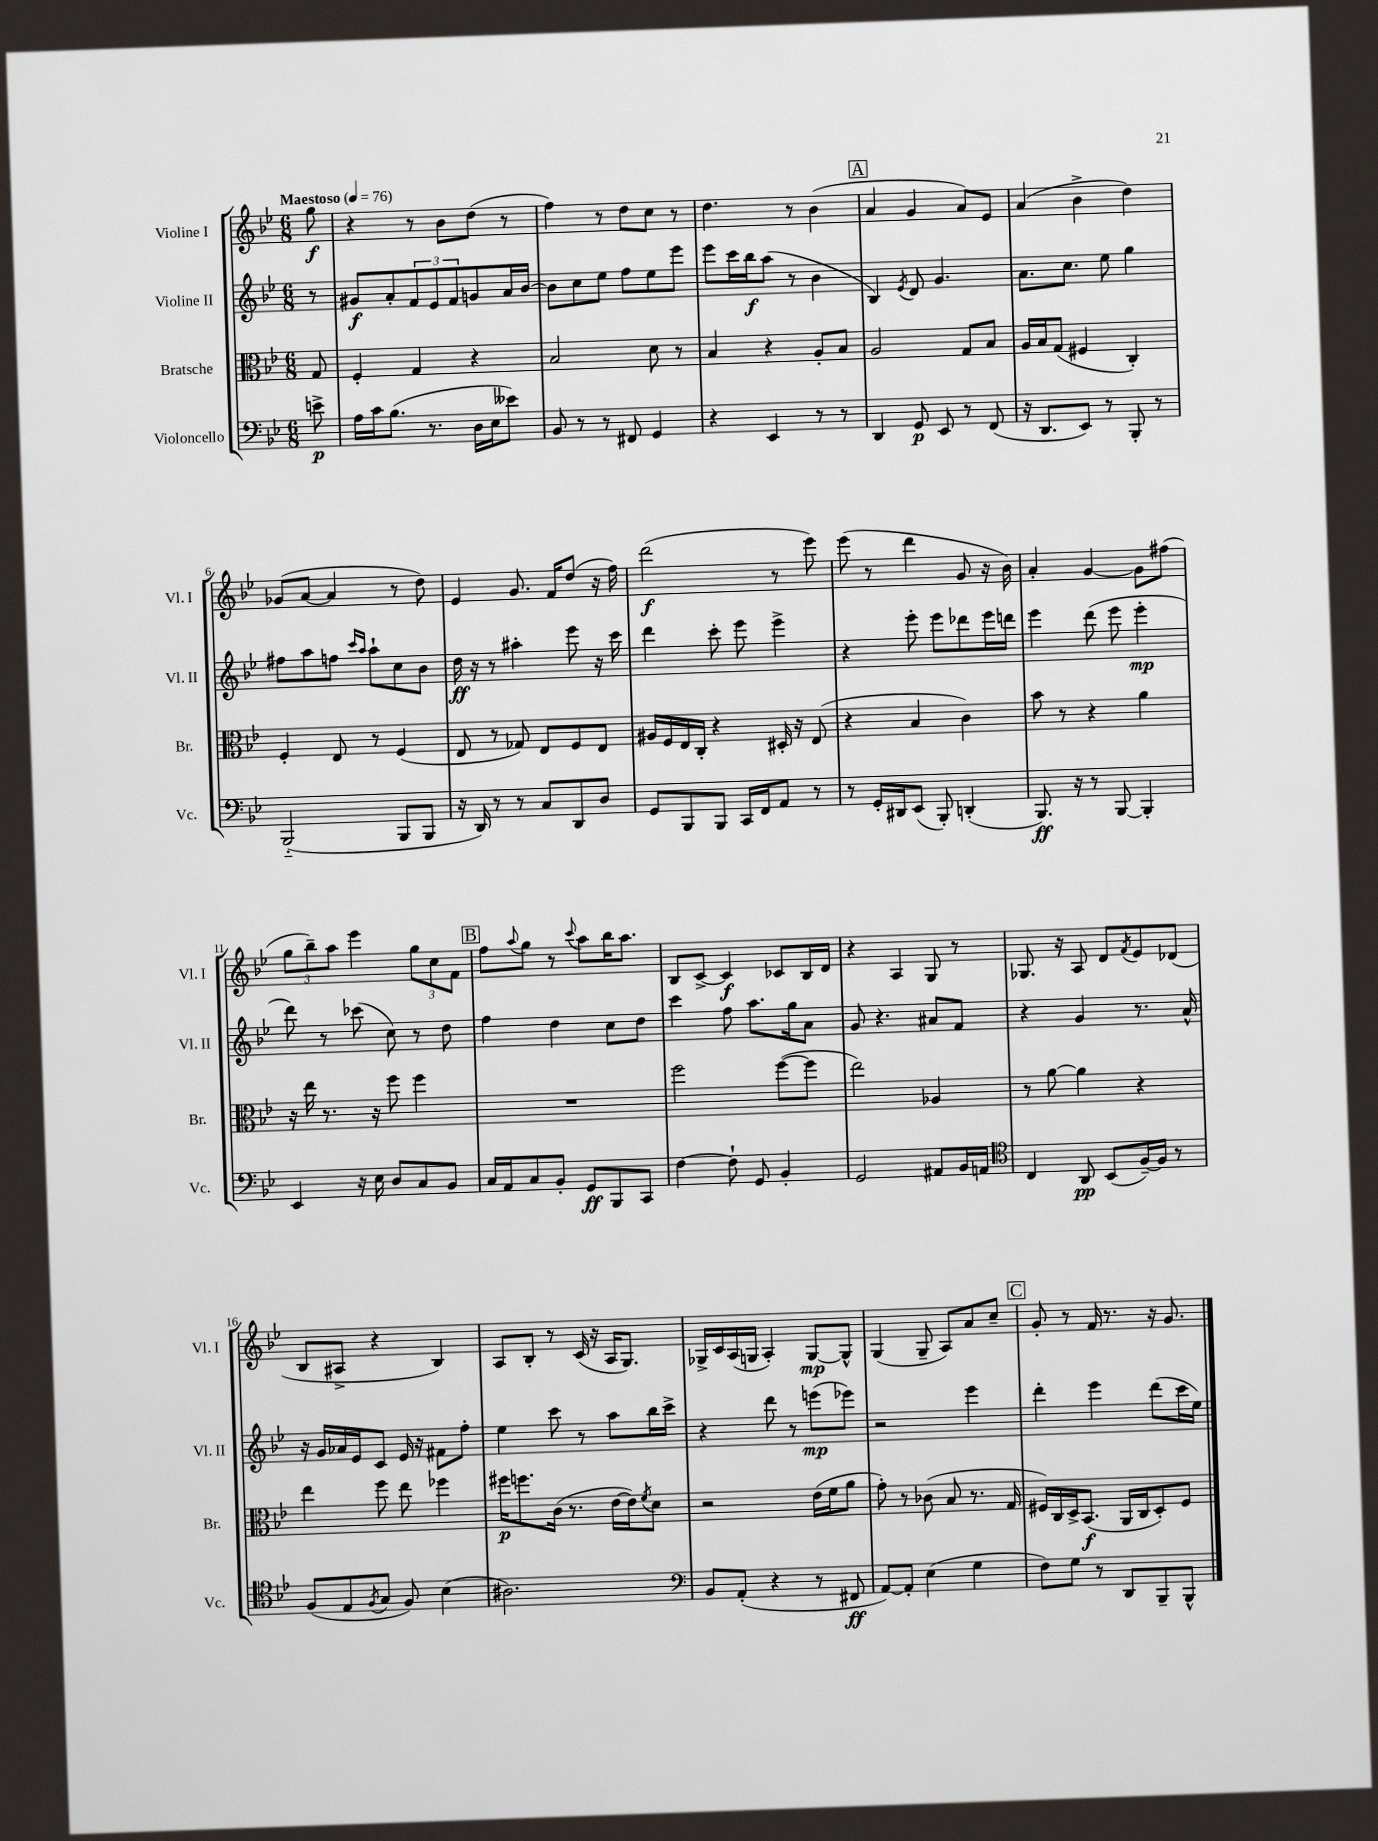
<<
\new StaffGroup <<
\new Staff = "s0" \with { instrumentName = "Violine I" shortInstrumentName = "Vl. I" } {
    \clef treble \key bes \major \numericTimeSignature \time 6/8 \partial 8 \tempo "Maestoso" 4 = 76
    g''8\f |
    r4 r8 bes'8 d''8( r8 |
    f''4) r8 d''8 c''8 r8 |
    d''4. r8 bes'4( |
    \mark \markup { \box "A" } a'4 g'4 a'8) ees'8 |
    a'4( bes'4-> d''4) |
    ges'8( a'8~ a'4 r8 d''8) |
    ees'4 g'8. f'16 d''8( r16 f''16) |
    d'''2\f( r8 ees'''8) |
    ees'''8( r8 d'''4 g'8 r16 bes'16) |
    a'4-. g'4~ g'8 fis''8( |
    \tuplet 3/2 { g''8 bes''8--) a''8 } ees'''4 \tuplet 3/2 { g''8 c''8 f'8 } |
    \mark \markup { \box "B" } f''8 \appoggiatura { a''8 } g''8 r8 \appoggiatura { c'''8 } a''8 bes''16 a''8. |
    bes8 c'8~-> c'4\f ces'8 bes16 d'16 |
    r4 a4 g8 r8 |
    ges8. r16 a8 d'8 \acciaccatura { f'8 } ees'8 des'8( |
    bes8 ais8-> r4 bes4) |
    a8 bes8-. r8 c'16( r16 a16 g8.) |
    ges16-> c'16 a16( g16 a4-.) g8~\mp g8-^ |
    g4( g8-- a8) a'8 c''8-- |
    \mark \markup { \box "C" } g'8-. r8 f'16 r8. r16 g'8. \bar "|." |
}
\new Staff = "s1" \with { instrumentName = "Violine II" shortInstrumentName = "Vl. II" } {
    \clef treble \key bes \major \numericTimeSignature \time 6/8 \partial 8
    r8 |
    gis'8\f a'8-. \tuplet 3/2 { f'8 ees'8 f'8 } g'8 a'16 bes'16~ |
    bes'8 c''8 ees''8 f''8 ees''8 ees'''8 |
    ees'''8 c'''16 bes''16\f a''8( r8 bes'4 |
    \mark \markup { \box "A" } bes4) \acciaccatura { ees'8 } d'8 g'4. |
    a'8. c''8. ees''8 g''4 |
    fis''8 a''8 f''8 \grace { c'''16 a''16 } a''8-! c''8 bes'8 |
    d''16\ff r16 r8 ais''4-. ees'''8 r16 c'''16 |
    d'''4 c'''8-. ees'''8 ees'''4-> |
    r4 ees'''8-. ees'''8 des'''8 ees'''16 d'''16 |
    ees'''4 d'''8( ees'''8 ees'''4-.\mp |
    d'''8) r8 ces'''8( c''8) r8 d''8 |
    \mark \markup { \box "B" } f''4 d''4 c''8 d''8 |
    c'''4 f''8 a''8. g''16 a'8 |
    g'8 r4. ais'8 f'8 |
    r4 g'4 r8. a'16-^ |
    r16 g'16 aes'16 ees'16 c'8 ees'16 r16 fis'8 f''8-. |
    ees''4 c'''8 r8 a''8 bes''16 c'''16-> |
    r4 d'''8 r8 e'''8\mp( ees'''8) |
    r2 ees'''4 |
    \mark \markup { \box "C" } d'''4-. ees'''4 d'''8( c'''16 ees''16) \bar "|." |
}
\new Staff = "s2" \with { instrumentName = "Bratsche" shortInstrumentName = "Br." } {
    \clef alto \key bes \major \numericTimeSignature \time 6/8 \partial 8
    g8 |
    f4-. g4 r4 |
    bes2 d'8 r8 |
    bes4 r4 a8-. bes8 |
    \mark \markup { \box "A" } a2 g8 bes8 |
    a16 bes16 g8( fis4 c4-.) |
    f4-. ees8 r8 f4( |
    ees8 r8 ges8) ees8 f8 ees8 |
    ais16 f16 ees16 c16-. r4 dis16-. r16 ees8( |
    r4 bes4 c'4) |
    bes'8 r8 r4 a'4 |
    r16 ees''16 r8. r16 f''8 f''4 |
    \mark \markup { \box "B" } R2. |
    f''2 f''8~( f''8 |
    ees''2) aes4 |
    r8 a'8~ a'4 r4 |
    ees''4 f''8 ees''8 fes''4 |
    fis''16\p f''8. c'16( r8. ees'16~ ees'16) \acciaccatura { f'8 } d'8 |
    r2 ees'16( f'16 a'8 |
    g'8-.) r8 ces'8( bes8 r8. g16 |
    \mark \markup { \box "C" } fis16) c16 d16-> bes,8.\f( a,16 c16 d8-.) fis8 \bar "|." |
}
\new Staff = "s3" \with { instrumentName = "Violoncello" shortInstrumentName = "Vc." } {
    \clef bass \key bes \major \numericTimeSignature \time 6/8 \partial 8
    e'8->\p |
    a16 c'16 bes8.( r8. d16 ees16 eeses'8) |
    bes,8 r8 r8 fis,8 g,4 |
    r4 ees,4 r8 r8 |
    \mark \markup { \box "A" } d,4 g,8\p ees,8 r8 f,8( |
    r16 d,8. ees,8) r8 bes,,8-. r8 |
    bes,,2-_( bes,,8 bes,,8 |
    r16 d,16) r8 r8 c8 d,8 d8 |
    g,8 bes,,8 bes,,8 c,16 f,16 a,8 r8 |
    r8 g,16-. dis,16 ees,8( bes,,8-.) d,4-.( |
    bes,,8.\ff) r16 r8 bes,,8~ bes,,4-. |
    ees,4 r16 ees16 d8 c8 bes,8 |
    \mark \markup { \box "B" } c16 a,16 c8 bes,8-. g,8\ff bes,,8 c,8 |
    f4~ f8-! g,8 bes,4-. |
    g,2 ais,8 bes,16 a,16 |
    \clef tenor c4 a,8\pp bes,8( f16~--) f16 r8 |
    f8( ees8 \acciaccatura { f8 } g8 f8) bes4( |
    ais2.) |
    \clef bass bes,8 a,8-.( r4 r8 fis,8\ff |
    a,8~) a,8-. ees4( g4 |
    \mark \markup { \box "C" } f8) g8 r8 d,8 bes,,8-- bes,,8-^ \bar "|." |
}
>>
>>
